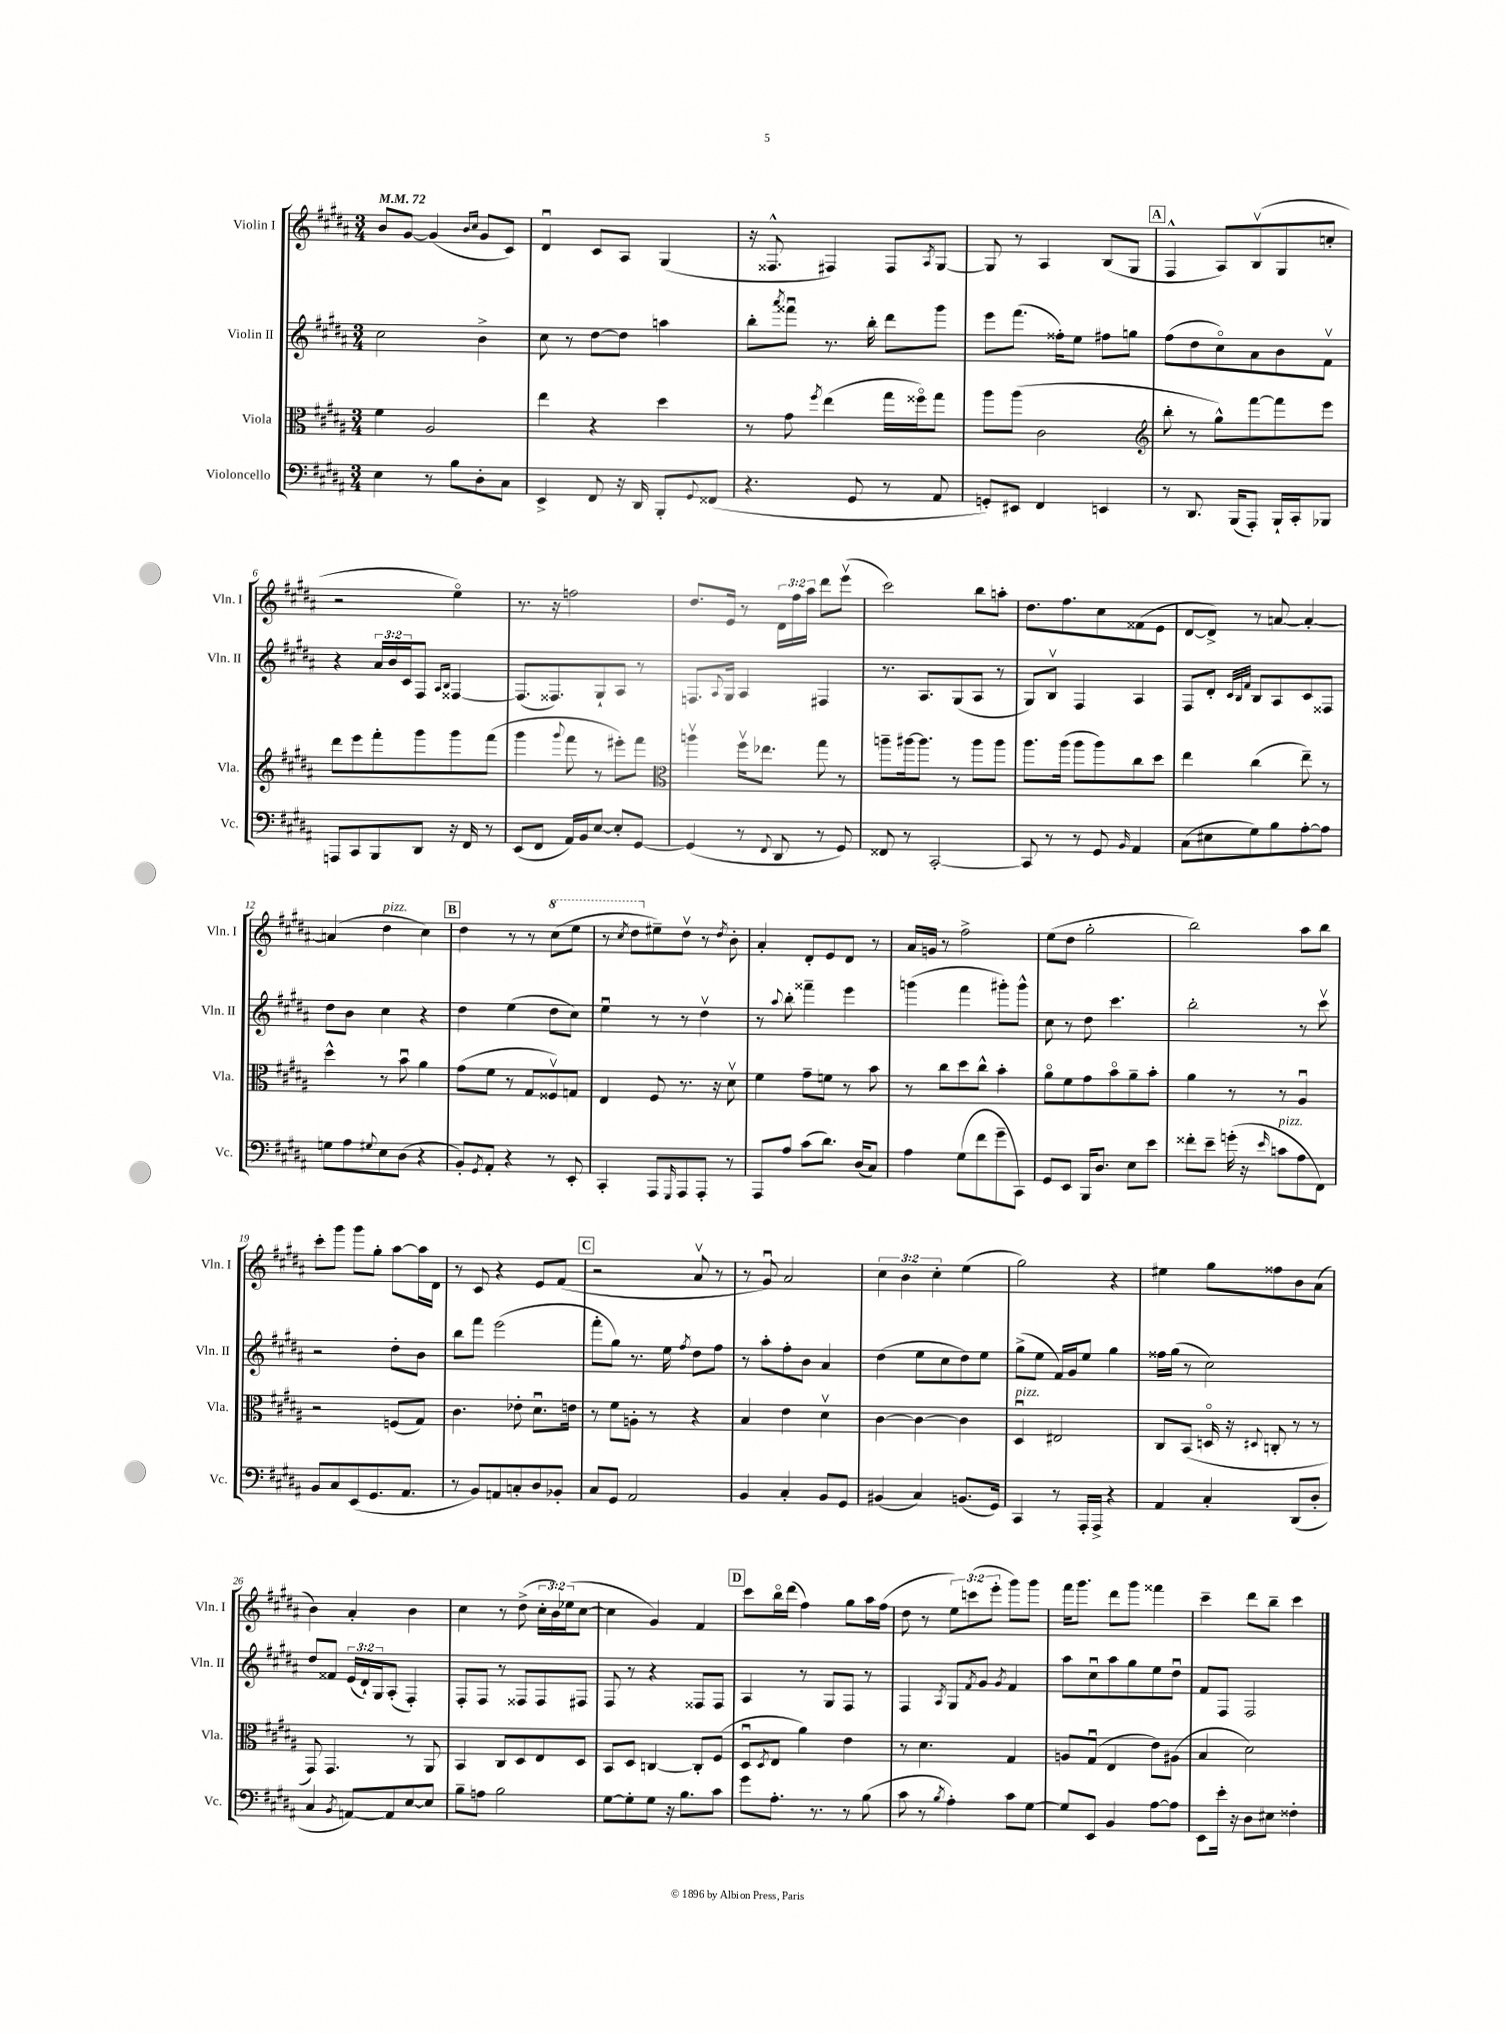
<<
\new StaffGroup <<
\new Staff = "s0" \with { instrumentName = "Violin I" shortInstrumentName = "Vln. I" } {
    \clef treble \key b \major \numericTimeSignature \time 3/4 \override Staff.TupletNumber.text = #tuplet-number::calc-fraction-text \tempo 4 = 72
    b'8 gis'8~ gis'4( \grace { b'16 cis''16 } gis'8 cis'8) |
    dis'4\downbow cis'8 ais8 gis4( |
    r16 fisis8.-^ fis4) fis8 \acciaccatura { ais8 } gis8~ |
    gis8 r8 ais4 b8( gis8 |
    \mark \markup { \box "A" } fis4-^ ais8) b8\upbow( gis8 c''8-. |
    r2 e''4\flageolet) |
    r8. r16 f''2 |
    dis''8. e'16 r8 \tuplet 3/2 { dis'16 fis''16 ais''16 } dis'''8 e'''8\upbow( |
    cis'''2) b''8 a''8-. |
    dis''8. fis''8. cis''8 fisis'8( e'8 |
    dis'8~ dis'8->) r8 a'8~ a'4~-. |
    a'4( dis''4^\markup { \italic "pizz." } cis''4) |
    \mark \markup { \box "B" } dis''4 r8 r8 \ottava #1 cis'''8( e'''8 |
    r8 \acciaccatura { cis'''8 } dis'''8 \ottava #0 eis''8--) dis''8\upbow r8 \acciaccatura { dis''8 } b'8-. |
    ais'4-. dis'8-. e'8 dis'8 r8 |
    ais'16 g'16 r8 fis''2-> |
    e''8( dis''8 gis''2-. |
    b''2) ais''8 b''8 |
    cis'''8-. gis'''8 gis'''8 gis''8-. ais''8~ ais''16 dis'16 |
    r8 cis'8 r4 e'8 fis'8( |
    \mark \markup { \box "C" } r2 ais'8\upbow r8 |
    r8 gis'8\downbow) ais'2 |
    \tuplet 3/2 { cis''4 b'4 cis''4-. } e''4( |
    gis''2) r4 |
    eis''4 gis''8 fisis''8 b'8 ais'8( |
    b'4) ais'4-. b'4 |
    cis''4 r8 dis''8->( \tuplet 3/2 { cis''16-. b'16) ees''16( } cis''8~ |
    cis''4 gis'4) fis'4 |
    \mark \markup { \box "D" } cis'''8 b''16\flageolet dis'''16( fis''4) gis''8 ais''16 fis''16( |
    dis''8 r8 \tuplet 3/2 { e''8) c'''8( e'''8-. } gis'''8) gis'''8 |
    fis'''16 gis'''8. dis'''8 gis'''8 fisis'''4 |
    cis'''4-- dis'''8 b''8-- cis'''4 \bar "|." |
}
\new Staff = "s1" \with { instrumentName = "Violin II" shortInstrumentName = "Vln. II" } {
    \clef treble \key b \major \numericTimeSignature \time 3/4 \override Staff.TupletNumber.text = #tuplet-number::calc-fraction-text
    cis''2 b'4-> |
    cis''8 r8 dis''8~ dis''8 a''4 |
    b''8-. \acciaccatura { ais'''8 } fisis'''8\downbow r8. b''16-. dis'''8 gis'''8 |
    e'''8 fis'''8.( fisis''16-.) e''8 fis''8 g''8 |
    \mark \markup { \box "A" } fis''8( dis''8 cis''8\flageolet) ais'8 b'8 fis'8\upbow |
    r4 \tuplet 3/2 { ais'16 b'16 cis'16 } fis8 \grace { ais16 b16 } fisis4~ |
    fisis8.( fisis8.) gis8-! ais8 r8 |
    f8. \appoggiatura { ais8 } gis16 ais4 fis4 |
    r8. ais8. gis8( ais8 r8 |
    gis8) b8\upbow fis4 ais4 |
    fis8 dis'8-. \grace { cis'32 b32 fis'32 } b8 ais8 cis'8 fisis8 |
    dis''8 b'8 cis''4 r4 |
    \mark \markup { \box "B" } dis''4 e''4( dis''8 cis''8) |
    e''4\downbow r8 r8 dis''4\upbow |
    r8 \appoggiatura { ais''8 } b''8-. fisis'''4-- e'''4 |
    g'''4( fis'''4 gis'''8-.) gis'''8-^ |
    cis''8 r8 dis''8 cis'''4. |
    b''2-. r8 cis'''8\upbow |
    r2 dis''8-. b'8 |
    b''8 fis'''8 e'''2( |
    \mark \markup { \box "C" } fis'''8-. gis''8) r8. e''16 \acciaccatura { fis''8 } dis''8 fis''8 |
    r8 ais''8-. fis''8-. b'8 ais'4 |
    dis''4( e''8 cis''8 dis''8) e''8 |
    gis''8->( e''8 fis'16) gis'16 e''8 gis''4 |
    fisis''16 gis''16( r8 cis''2) |
    dis''8 fisis'8 \tuplet 3/2 { e'16( dis'16-!) gis16 } ais8-.( fis4-.) |
    fis8-. fis8 r8 fisis8 fisis8 fis8 |
    fis8 r8 r4 fisis8 fisis8 |
    \mark \markup { \box "D" } ais4 r8 gis8 fis8 r8 |
    fis4 \acciaccatura { ais8 } gis8 \acciaccatura { fis'8 } gis'8 \acciaccatura { gis'8 } fis'4 |
    ais''8 cis''8\downbow ais''8 gis''8 e''8 dis''8\downbow |
    fis'8 fis8 fis2 \bar "|." |
}
\new Staff = "s2" \with { instrumentName = "Viola" shortInstrumentName = "Vla." } {
    \clef alto \key b \major \numericTimeSignature \time 3/4
    fis'4 ais2 |
    e''4 r4 dis''4 |
    r8 gis'8 \acciaccatura { fis''8 } e''4( gis''16 fisis''16\flageolet) gis''8 |
    ais''8 ais''8( cis'2 |
    \mark \markup { \box "A" } \clef treble b''8-. r8 gis''8-^) fis'''8~ fis'''8 e'''8 |
    dis'''8 e'''8 fis'''8-. gis'''8 gis'''8 fis'''8( |
    gis'''4 \appoggiatura { gis'''8 } fis'''8 r8 eis'''8-.) fis'''8 |
    \clef alto a''4\upbow fis''16\upbow ees''8. gis''8 r8 |
    a''8-- ais''16~ ais''8. r8 ais''8 ais''8 |
    ais''8. ais''16( ais''8 ais''8) cis''8 dis''8 |
    e''4 cis''4( e''8--) r8 |
    dis''4-^ r8 b'8\downbow ais'4 |
    \mark \markup { \box "B" } gis'8( fis'8 r8 gis8 fisis8\upbow) g8 |
    e4 fis8 r8. r16 dis'8\upbow |
    fis'4 gis'8-- f'8 r8 b'8 |
    r8 cis''8 dis''8 cis''8-^ b'4-. |
    ais'8\flageolet fis'8 gis'8 b'8\flageolet ais'8-- b'8-. |
    ais'4 r8 r8 ais4\downbow |
    r2 f8( gis8) |
    cis'4. ees'8-. dis'8.\downbow e'16 |
    \mark \markup { \box "C" } r8 fis'8 a8-. r8 r4 |
    b4 e'4 dis'4\upbow |
    cis'4~ cis'4~ cis'4 |
    dis4\downbow^\markup { \italic "pizz." } eis2 |
    cis8 b,8( d16\flageolet r16 \appoggiatura { dis8 } c8-. r8 r8 |
    gis,8) gis,4. r8 ais,8 |
    b,4 cis8 dis8 e8 dis8 |
    b,8 dis8 c4~ c8-. fis8( |
    \mark \markup { \box "D" } dis8\downbow \acciaccatura { dis8 } e8 ais'4) e'4 |
    r8 dis'4. gis4 |
    a8 gis8\downbow( e4 e'8) ais8( |
    b4 dis'2) \bar "|." |
}
\new Staff = "s3" \with { instrumentName = "Violoncello" shortInstrumentName = "Vc." } {
    \clef bass \key b \major \numericTimeSignature \time 3/4
    e4 r8 b8 dis8-. cis8 |
    e,4-> fis,8 r16 dis,16 b,,8-. \appoggiatura { gis,8 } fisis,8( |
    r4. gis,8 r8 ais,8 |
    g,8-.) eis,8 fis,4 e,4 |
    \mark \markup { \box "A" } r8 dis,8. b,,16( ais,,8-.) b,,16-! cis,16-. bes,,8 |
    a,,8 cis,8 b,,8 dis,8 r16 fis,16 r8 |
    e,8( fis,8 ais,16) b,16 e8~ e8-. gis,8~ |
    gis,4( r8 \appoggiatura { fis,8 } dis,8 r8 gis,8) |
    fisis,8 r8 cis,2~-. |
    cis,8 r8 r8 gis,8 \grace { b,16 } ais,4 |
    cis8( eis8 gis8) b8 ais8~-. ais8 |
    g8 ais8 \appoggiatura { gis8 } e8 dis8( r4 |
    \mark \markup { \box "B" } b,8-.) \acciaccatura { gis,8 } ais,8-. r4 r8 e,8-. |
    cis,4-. ais,,8 \grace { gis,,16 } ais,,8 ais,,8-. r8 |
    ais,,8 ais8 cis'8( dis'8.) dis16( cis8) |
    ais4 gis8( fis'8 gis'8-- cis,8) |
    gis,8 e,8 b,,16 dis8. e8 e'8 |
    fisis'8-. e'8-- g'16-.( r16 \grace { e'16 } c'8^\markup { \italic "pizz." } ais8 fis,8) |
    b,8 cis8 e,8( gis,8. ais,8. |
    r8 b,8) a,8 c8-. dis8 bes,8-. |
    \mark \markup { \box "C" } cis8 gis,8 ais,2 |
    b,4 cis4-. b,8 gis,8 |
    bis,4( cis4) b,8.( gis,16) |
    cis,4 r8 ais,,16-. ais,,16-> r4 |
    ais,4 cis4-. dis,8( dis8-. |
    cis4 \acciaccatura { b,8 } a,8~) a,8 e8~ e8 |
    b8-- a8 b2 |
    gis8~ gis8-. gis8 r16 b8. cis'8 |
    \mark \markup { \box "D" } gis'8 ais8.-. r8. r8 b8( |
    cis'8 r8 \acciaccatura { b8 } ais4-.) cis'8 gis8~ |
    gis8 e,8 b,4 ais8~ ais8 |
    e,8 e'16-. r16 dis8 eis8 fisis4-. \bar "|." |
}
>>
>>
